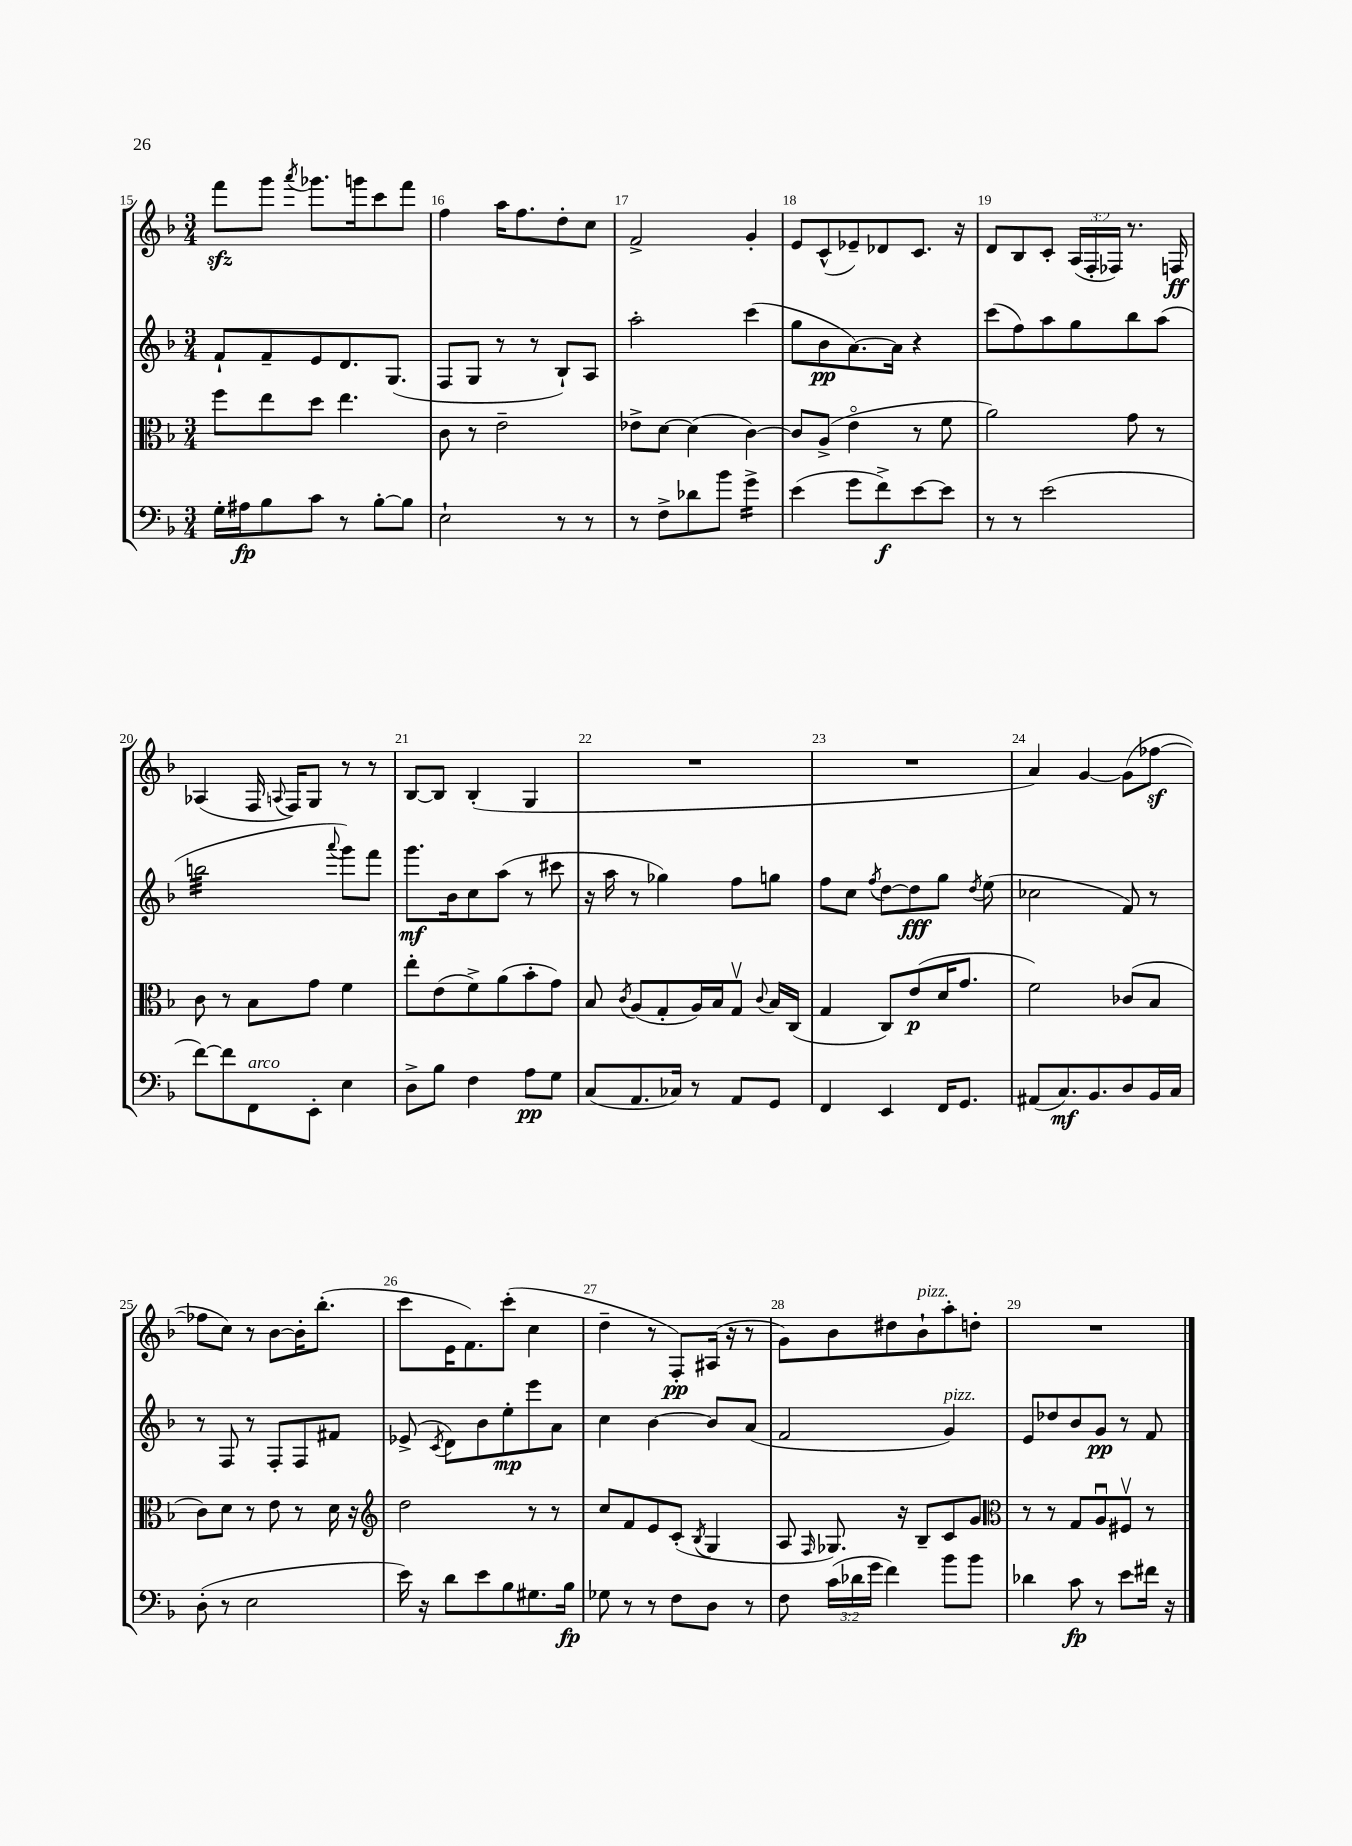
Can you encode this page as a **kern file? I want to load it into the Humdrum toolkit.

**kern	**kern	**kern	**kern
*staff4	*staff3	*staff2	*staff1
*clefF4	*clefC3	*clefG2	*clefG2
*k[b-]	*k[b-]	*k[b-]	*k[b-]
*M3/4	*M3/4	*M3/4	*M3/4
16G'\LL	8ff\L	8f`/L	8fff\L
16A#\J	.	.	.
8B-\	8ee\	8f~/	8ggg\J
.	.	.	8qaaa/
8c\J	8dd\J	8e/	8.ggg-\L
8r	4.ee\	8.d/	.
.	.	.	16ggg\k
[8B-'\L	.	.	8ccc\
.	.	(8.G/J	.
8B-\]J	.	.	8fff\J
=	=	=	=
2E`\	8c\	8F/L	4ff\
.	8r	8G/J	.
.	2e~\	8r	16aa\LK
.	.	.	8.ff\
.	.	8r	.
8r	.	8B-`/L)	8dd'\
8r	.	8A/J	8cc\J
=	=	=	=
8r	8e-^\L	2aa'\	2f^/
8F^\L	[8d\J	.	.
8d-\	(4d\]	.	.
8b-\J	.	.	.
4g^\	[4c\)	(4ccc\	4g'/
=	=	=	=
(4e\	8c/]L	8gg\L	8e/L
.	(8A^/J	8b-\	(8c^^/
8g\L	4eo\	[8.a\)	8e-~/)
8f^\)	.	.	8d-/
.	.	16a\]Jk	.
[8e\	8r	4r	8.c/J
8e\]J	8f\	.	.
.	.	.	16r
=	=	=	=
8r	2a\)	(8ccc\L	8d/L
8r	.	8ff\)	8B-/
(2e\	.	8aa\	8c'/J
.	.	8gg\	(24A/LL
.	.	.	24F'/
.	.	.	24F-/JJ)
.	8g\	8bb-\	8.r
.	8r	(8aa\J	.
.	.	.	16F/
=	=	=	=
[8f\L)	8c\	2bb\	(4A-/
8f\]	8r	.	.
8FF\	8B-\L	.	16F/
.	.	.	8qqA/
.	.	.	16F/LK)
8EE'\J	8g\J	.	8G/J
.	.	8qqaaa/	.
4E\	4f\	8ggg\L)	8r
.	.	8fff\J	8r
=	=	=	=
8D^\L	8ee'\L	8.ggg\L	[8B-/L
8B-\J	(8e\	.	8B-/]J
.	.	16b-\k	.
4F\	8f^\)	8cc\	(4B-'/
.	(8a\	(8aa\J	.
8A\L	8b-'\	8r	4G/
8G\J	8g\J)	8ccc#\	.
=	=	=	=
(8C/L	8B-/	16r	2.r
.	.	16aa\	.
.	8qc/	.	.
8.AA/	(8A/L	8r	.
.	8G'/	4gg-\)	.
16C-/Jk)	.	.	.
8r	16A/L)	.	.
.	16B-/J	.	.
8AA/L	8Gv/J	8ff\L	.
.	8qqc/	.	.
8GG/J	16B-/LL	8gg\J	.
.	(16C/JJ	.	.
=	=	=	=
4FF/	4G/	8ff\L	2.r
.	.	8cc\J	.
.	.	8qff/	.
4EE/	8C/L)	[8dd\L	.
.	(8e/	8dd\]	.
16FF/LK	16d/K	8gg\J	.
8.GG/J	8.g/J	.	.
.	.	8qdd/	.
.	.	(8ee\	.
=	=	=	=
(8AA#/L	2f\)	2cc-\	4a/)
8.C/)	.	.	.
.	.	.	[4g/
8.BB-/	.	.	.
8D/	(8c-/L	8f/)	(8g\]L
16BB-/L	8B-/J	8r	[8ff-\J
16C/JJ	.	.	.
=	=	=	=
(8D'\	8c\L)	8r	8ff-\]L
8r	8d\J	8F/	8cc\J)
2E\	8r	8r	8r
.	8e\	8F'/L	[8b-\L
.	8r	8F/	16b-'\]K
.	.	.	(8.bb-'\J
.	16d\	8f#/J	.
.	16r	.	.
=	=	=	=
*	*clefG2	*	*
16e\)	2dd\	(8e-^/	8ccc\L
16r	.	.	.
.	.	8qc/	.
8d\L	.	8d\L)	16e\K
.	.	.	8.f\)
8e\	.	8b-\	.
8B-\	.	8ee'\	(8ccc'\J
8.G#\	8r	8eee\	4cc\
.	8r	8a\J	.
16B-\Jk	.	.	.
=	=	=	=
8G-\	8cc/L	4cc\	4dd~\
8r	8f/	.	.
8r	8e/	[4b-\	8r
8F\L	(8c'/J	.	8F'/L)
.	8qB-/	.	.
8D\J	4G/	8b-/]L	(16A#/Jk
.	.	.	16r
8r	.	(8a/J	8r
=	=	=	=
8F\	8A/	2f/	8g\L)
.	16qqF/	.	.
(24c\LL	8.G-/)	.	8b-\
24d-\	.	.	.
24g\JJ	.	.	.
4f\)	.	.	8dd#\
.	16r	.	.
.	8B-~/L	.	8b-`\
8b-\L	8c/	4g/)	8aa'\
8b-\J	8g/J	.	8dd'\J
=	=	=	=
*	*clefC3	*	*
4d-\	8r	8e/L	2.r
.	8r	8dd-/	.
8c\	8G/L	8b-/	.
8r	8Au/	8g/J	.
8e\L	8F#v/J	8r	.
16f#\Jk	8r	8f/	.
16r	.	.	.
==	==	==	==
*-	*-	*-	*-
